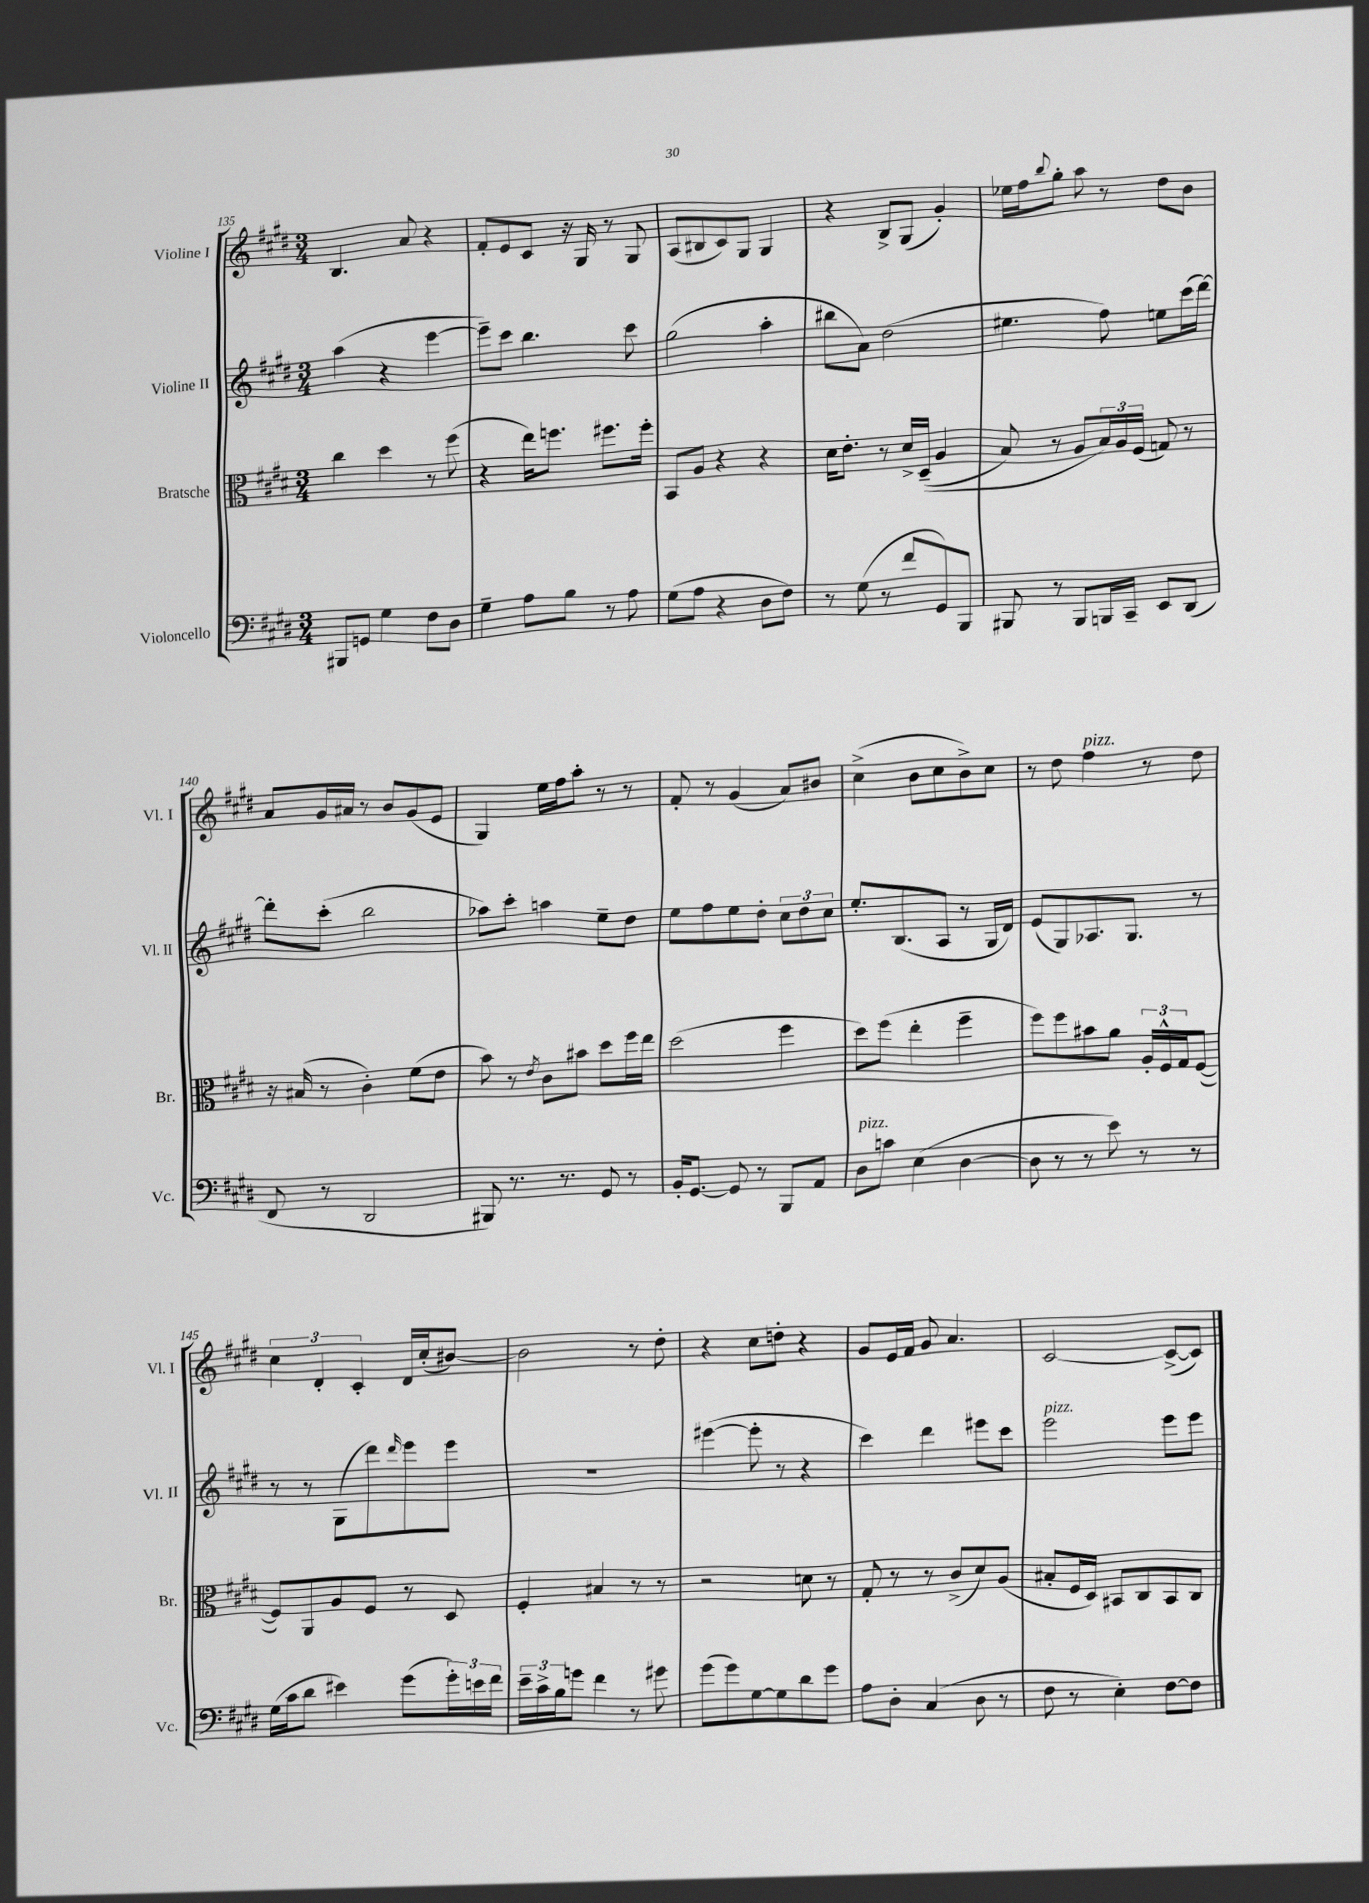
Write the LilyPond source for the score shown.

<<
\new StaffGroup <<
\new Staff = "s0" \with { instrumentName = "Violine I" shortInstrumentName = "Vl. I" } {
    \clef treble \key e \major \numericTimeSignature \time 3/4
    b4. a'8 r4 |
    fis'8-. e'8 cis'8 r16 gis16 r8 gis8 |
    a8( bis8 cis'8) gis8 gis4 |
    r4 b8-> gis8( gis'4-.) |
    ees''16 fis''16 \appoggiatura { b''8 } gis''8-. a''8 r8 dis''8 b'8 |
    a'8 gis'16 ais'16 r8 b'8 gis'8( e'8 |
    gis4) e''16 fis''16 a''8-. r8 r8 |
    fis'8-. r8 gis'4( a'8) bis'8 |
    cis''4->( b'8 cis''8 b'8->) cis''8 |
    r8 dis''8 fis''4^\markup { \italic "pizz." } r8 dis''8 |
    \tuplet 3/2 { cis''4 dis'4-. cis'4-. } dis'16 cis''16-.( bis'8~) |
    bis'2 r8 dis''8-. |
    r4 cis''8 d''8-. r4 |
    gis'8 e'16 fis'16 gis'8 a'4. |
    cis'2~ cis'8~->( cis'8) \bar "|." |
}
\new Staff = "s1" \with { instrumentName = "Violine II" shortInstrumentName = "Vl. II" } {
    \clef treble \key e \major \numericTimeSignature \time 3/4
    a''4( r4 e'''4~ |
    e'''8--) cis'''8 b''4. cis'''8 |
    gis''2( a''4-. |
    bis''8 a'8) dis''2( |
    eis''4. fis''8) e''8 cis'''16( dis'''16~) |
    dis'''8-. cis'''8-.( b''2 |
    aes''8) cis'''8-. a''4 e''8-- dis''8 |
    e''8 fis''8 e''8 dis''8-. \tuplet 3/2 { cis''8 dis''8 cis''8 } |
    e''8.-. b8.( a8 r8 gis16 dis'16) |
    e'8( gis8) aes8. gis8. r8 |
    r8 r8 gis8( dis'''8) \grace { dis'''16 } e'''8 e'''8 |
    R2. |
    eis'''4~( eis'''8-. r8 r4 |
    cis'''4) dis'''4 eis'''8 cis'''8 |
    e'''2^\markup { \italic "pizz." } e'''8 e'''8 \bar "|." |
}
\new Staff = "s2" \with { instrumentName = "Bratsche" shortInstrumentName = "Br." } {
    \clef alto \key e \major \numericTimeSignature \time 3/4
    cis''4 dis''4 r8 fis''8( |
    r4 e''16) f''8. fis''8. fis''16-. |
    b,8 a8 r4 r4 |
    dis'16 e'8.-. r8 dis'16-> dis16--(\( a4 |
    b8) r8 a8 \tuplet 3/2 { b16\) a16 fis16( } g8) r8 |
    r16 bis16( r8 cis'4-.) fis'8( e'8 |
    b'8) r8 \acciaccatura { e'8 } cis'8 bis'8 dis''8 fis''16 e''16 |
    dis''2( fis''4 |
    dis''8) fis''8( e''4-. fis''4-- |
    fis''8) fis''8 bis'8 a'8 \tuplet 3/2 { a16-. fis16-^ gis16 } fis8~( |
    fis8) a,8 a8 fis8 r8 dis8 |
    fis4-. bis4 r8 r8 |
    r2 d'8 r8 |
    gis8-. r8 r8 cis'8->( dis'8) a8( |
    bis8-. fis16 dis16) bis,8 cis8 bis,8 cis8 \bar "|." |
}
\new Staff = "s3" \with { instrumentName = "Violoncello" shortInstrumentName = "Vc." } {
    \clef bass \key e \major \numericTimeSignature \time 3/4
    bis,,8 g,8 gis4 fis8 dis8 |
    gis4-- a8 b8 r8 a8 |
    gis8( a8 r4 dis8 fis8) |
    r8 gis8( r8 fis'8 gis,8) b,,8 |
    bis,,8 r8 bis,,8 b,,16 cis,16-- e,8 dis,8( |
    fis,8 r8 dis,2 |
    bis,,8) r8. r8. gis,8 r8 |
    b,16-. gis,8.~ gis,8 r8 b,,8 a,8 |
    dis8^\markup { \italic "pizz." } c'8 e4( dis4~ |
    dis8 r8 r8 e'8) r8 r8 |
    gis16( cis'16 dis'8 eis'4) gis'8( \tuplet 3/2 { gis'16-.) e'16 fis'16 } |
    \tuplet 3/2 { e'16-- cis'16-> b16 } g'8 fis'4 r8 gis'8 |
    gis'8( gis'8) gis8~ gis8 dis'8 gis'8 |
    a8 dis8-. cis4( dis8 r8 |
    fis8 r8 e4-.) fis8~ fis8 \bar "|." |
}
>>
>>
\layout { \context { \Score currentBarNumber = #135 } }
